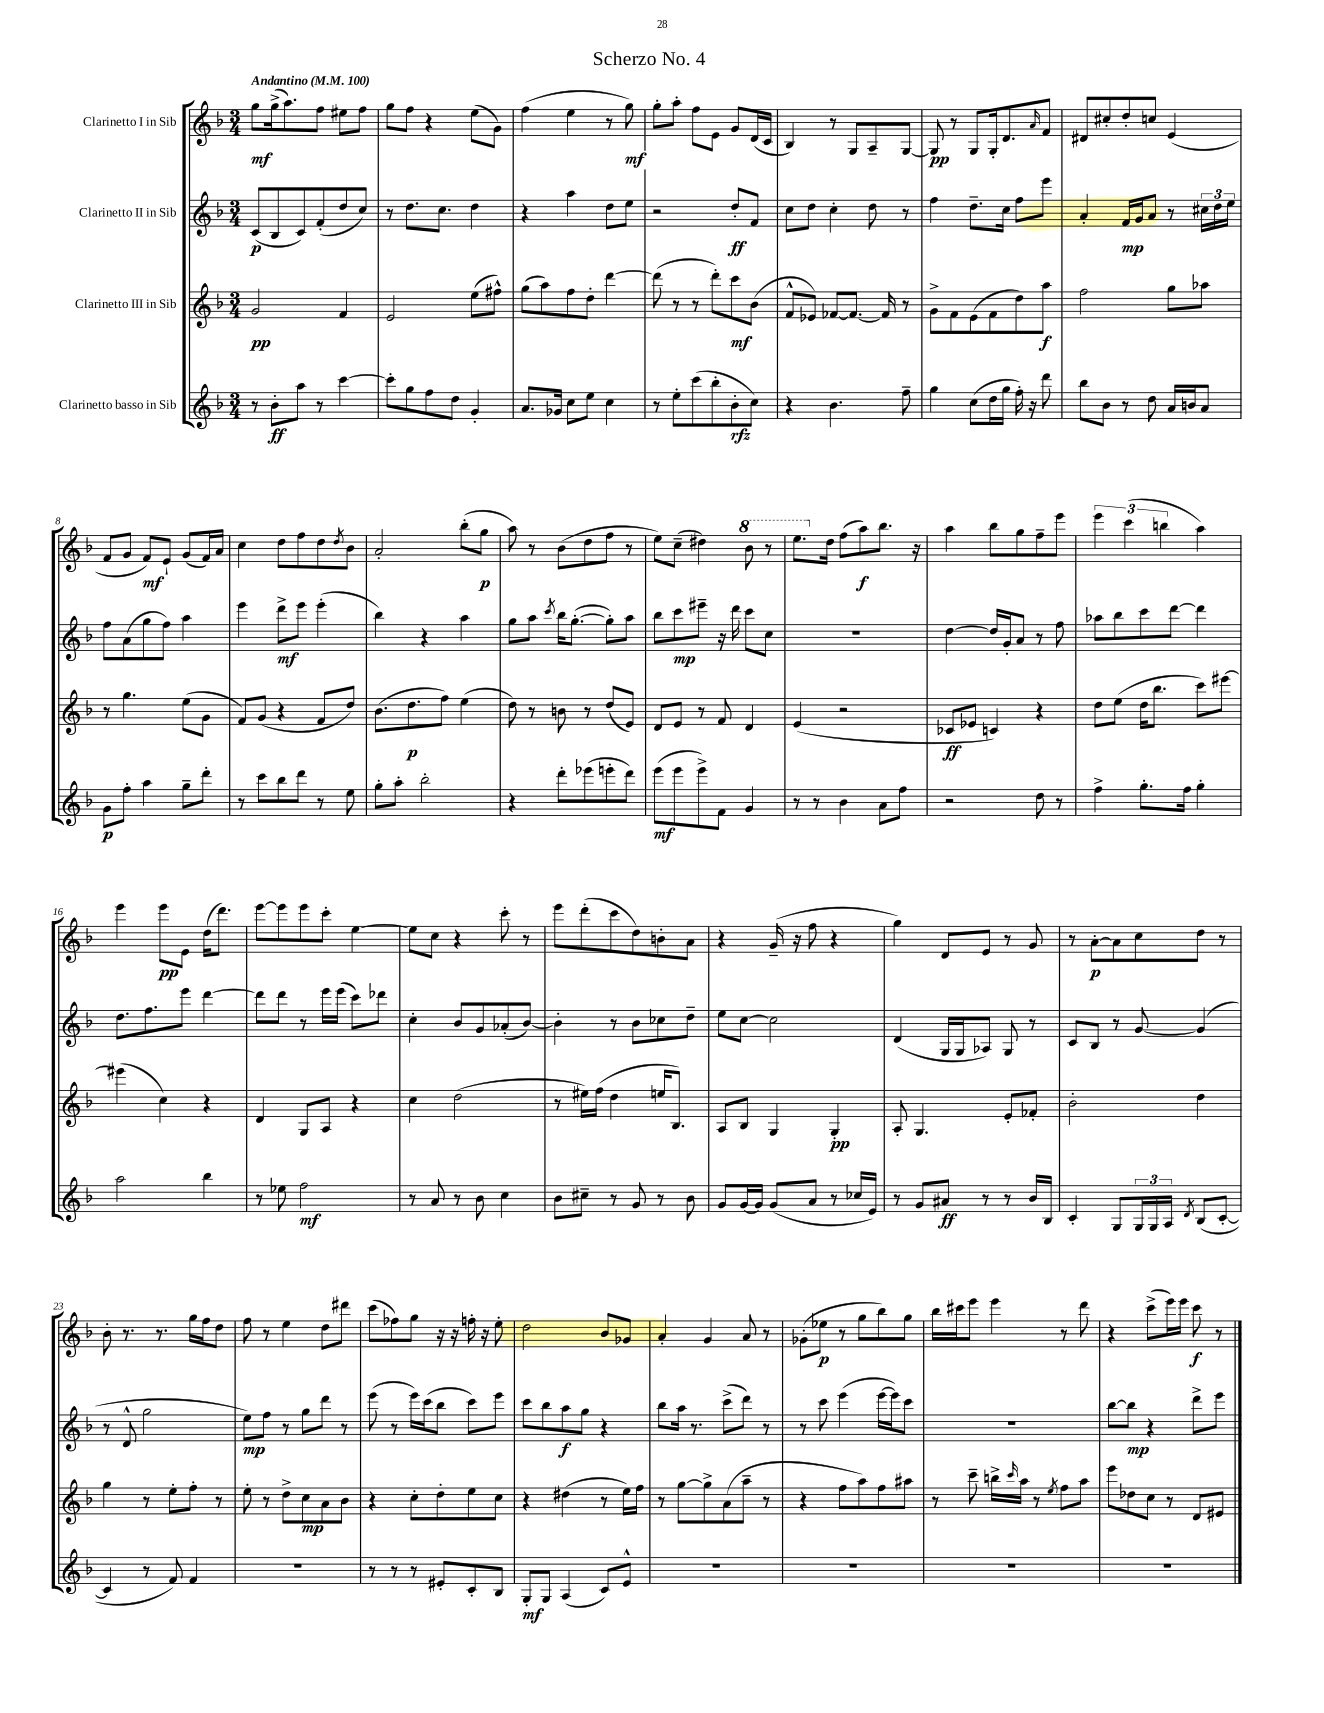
\header { title = "Scherzo No. 4" }
<<
\new StaffGroup <<
\new Staff = "s0" \with { instrumentName = "Clarinetto I in Sib" } {
    \clef treble \key f \major \numericTimeSignature \time 3/4 \tempo "Andantino" 4 = 100
    g''8\mf g''16->( a''8.) f''8 eis''8 f''8 |
    g''8 f''8 r4 e''8( g'8) |
    f''4( e''4 r8 g''8\mf) |
    g''8-. a''8-. f''8 e'8 g'8 d'16( c'16 |
    bes4) r8 g8 a8-- g8~ |
    g8\pp r8 g8 g16-. d'8. \grace { a'16 } f'8 |
    dis'8 cis''8-. d''8-. c''8 e'4( |
    f'8 g'8 f'8\mf) e'8-! g'8( f'16) a'16 |
    c''4 d''8 f''8 d''8 \acciaccatura { d''8 } bes'8 |
    a'2-. bes''8-.( g''8\p |
    a''8) r8 bes'8( d''8 f''8 r8 |
    e''8) c''8--( dis''4) \ottava #1 bes''8 r8 |
    e'''8. \ottava #0 d''16 f''8( a''8\f) bes''8. r16 |
    a''4 bes''8 g''8 f''8-- e'''8 |
    \tuplet 3/2 { e'''4 c'''4( b''4 } a''4) |
    e'''4 e'''8\pp e'8 d''16( d'''8.) |
    e'''8~ e'''8 e'''8 c'''8-. e''4~ |
    e''8 c''8 r4 c'''8-. r8 |
    e'''8 d'''8-.( c'''8 d''8) b'8-. a'8 |
    r4 g'16--( r16 f''8 r4 |
    g''4) d'8 e'8 r8 g'8 |
    r8 a'8~-.\p a'8 c''8 d''8 r8 |
    bes'8-. r8. r8. g''16 f''16 d''8 |
    f''8 r8 e''4 d''8 dis'''8 |
    c'''8( fes''8) g''8 r16 r16 f''16-. r16 e''8-. |
    d''2 bes'8 ges'8 |
    a'4-. g'4 a'8 r8 |
    ges'8-.( ees''8\p r8 g''8 bes''8) g''8 |
    bes''16 cis'''16 e'''8 e'''4 r8 d'''8 |
    r4 c'''8->( e'''16) e'''16 c'''8\f r8 \bar "|." |
}
\new Staff = "s1" \with { instrumentName = "Clarinetto II in Sib" } {
    \clef treble \key f \major \numericTimeSignature \time 3/4
    c'8\p( bes8 c'8) f'8-.( d''8 c''8) |
    r8 d''8. c''8. d''4 |
    r4 a''4 d''8 e''8 |
    r2 d''8-.\ff f'8 |
    c''8 d''8 c''4-. d''8 r8 |
    f''4 d''8.-- c''16 f''8 e'''8 |
    a'4-. f'16\mp g'16 a'8 r8 \tuplet 3/2 { cis''16 d''16 e''16 } |
    f''8 a'8( g''8 f''8) a''4 |
    e'''4 d'''8->\mf e'''8 e'''4-.( |
    bes''4) r4 a''4 |
    g''8 a''8 \acciaccatura { c'''8 } bes''16 g''8.~-.( g''8-.) a''8 |
    bes''8 c'''8\mp eis'''8-- r16 d'''16 c'''8 c''8 |
    R2. |
    d''4~ d''16 g'16-. a'8 r8 f''8 |
    aes''8 bes''8 c'''8 d'''8~ d'''4 |
    d''8. f''8. e'''8 d'''4~ |
    d'''8 d'''8 r8 e'''16 e'''16( c'''8) des'''8 |
    c''4-. bes'8 g'8 aes'8-.( bes'8~) |
    bes'4-. r8 bes'8 ces''8 d''8-- |
    e''8 c''8~ c''2 |
    d'4( g16 g16 aes8) g8 r8 |
    c'8 bes8 r8 g'8~ g'4( |
    r8 d'8-^ g''2 |
    e''8\mp) f''8 r8 g''8 d'''8 r8 |
    e'''8( r8 e'''16) c'''16( bes''8 c'''8) e'''8 |
    c'''8 bes''8 a''8\f g''8 r4 |
    bes''8 a''16 r8. c'''8->( d'''8) r8 |
    r8 c'''8 e'''4( e'''16~ e'''16) c'''8 |
    R2. |
    bes''8~ bes''8\mp r4 d'''8-> e'''8 \bar "|." |
}
\new Staff = "s2" \with { instrumentName = "Clarinetto III in Sib" } {
    \clef treble \key f \major \numericTimeSignature \time 3/4
    g'2\pp f'4 |
    e'2 e''8( fis''8-^) |
    g''8( a''8) f''8 d''8-. d'''4~ |
    d'''8( r8 r8 d'''8-.) c'''8\mf bes'8( |
    f'8-^ ees'8) fes'8~ fes'8.~ fes'16 r8 |
    g'8-> f'8 e'8( f'8 d''8) a''8\f |
    f''2 g''8 aes''8 |
    r8 g''4. e''8( g'8 |
    f'8) g'8( r4 f'8 d''8) |
    bes'8.( d''8.\p f''8) e''4( |
    d''8) r8 b'8 r8 d''8( e'8) |
    d'8 e'8 r8 f'8 d'4 |
    e'4( r2 |
    ces'8\ff ees'8 c'4) r4 |
    d''8 e''8( d''16 bes''8. c'''8) eis'''8~ |
    eis'''4( c''4) r4 |
    d'4 g8 a8 r4 |
    c''4 d''2( |
    r8 eis''16) f''16( d''4 e''16 bes8.) |
    a8 bes8 g4 g4-.\pp |
    a8-. g4. e'8-. fes'8-. |
    bes'2-. d''4 |
    g''4 r8 e''8-. f''8-. r8 |
    e''8-. r8 d''8-> c''8\mp a'8 bes'8 |
    r4 c''8-. d''8-. e''8 c''8 |
    r4 dis''4( r8 e''16) f''16 |
    r8 g''8~ g''8-> a'8( a''8-- r8 |
    r4 f''8 a''8) f''8 ais''8 |
    r8 c'''8-- b''16-> \grace { c'''16 } a''16 r8 \acciaccatura { e''8 } f''8 a''8 |
    e'''8 des''8 c''8 r8 d'8 eis'8 \bar "|." |
}
\new Staff = "s3" \with { instrumentName = "Clarinetto basso in Sib" } {
    \clef treble \key f \major \numericTimeSignature \time 3/4
    r8 bes'8-.\ff a''8 r8 c'''4~ |
    c'''8-. g''8 f''8 d''8 g'4-. |
    a'8. ges'16 c''8 e''8 c''4 |
    r8 e''8-. c'''8( bes''8-. bes'8-.\rfz c''8) |
    r4 bes'4. f''8-- |
    g''4 c''8( d''16 g''16 f''16-.) r16 d'''8 |
    bes''8 bes'8 r8 d''8 a'16 b'16 a'8 |
    g'8\p f''8-. a''4 g''8-- d'''8-. |
    r8 c'''8 bes''8 d'''8 r8 e''8 |
    g''8-. a''8-. bes''2-. |
    r4 d'''8-. ees'''8( e'''8-. d'''8) |
    e'''8\mf( e'''8 e'''8->) f'8 g'4 |
    r8 r8 bes'4 a'8 f''8 |
    r2 d''8 r8 |
    f''4-> g''8.-. f''16 g''4-. |
    a''2 bes''4 |
    r8 ees''8 f''2\mf |
    r8 a'8 r8 bes'8 c''4 |
    bes'8 cis''8-- r8 g'8 r8 bes'8 |
    g'8 g'16~ g'16 g'8( a'8 r8 ces''16 e'16) |
    r8 g'8 ais'8\ff r8 r8 bes'16 bes16 |
    c'4-. g8 \tuplet 3/2 { g16 g16 a16 } \acciaccatura { d'8 } bes8( c'8~-. |
    c'4 r8 f'8) f'4 |
    R2. |
    r8 r8 r8 eis'8-. c'8-. bes8 |
    g8-.\mf g8 a4( c'8) e'8-^ |
    R2. |
    R2. |
    R2. |
    R2. \bar "|." |
}
>>
>>
